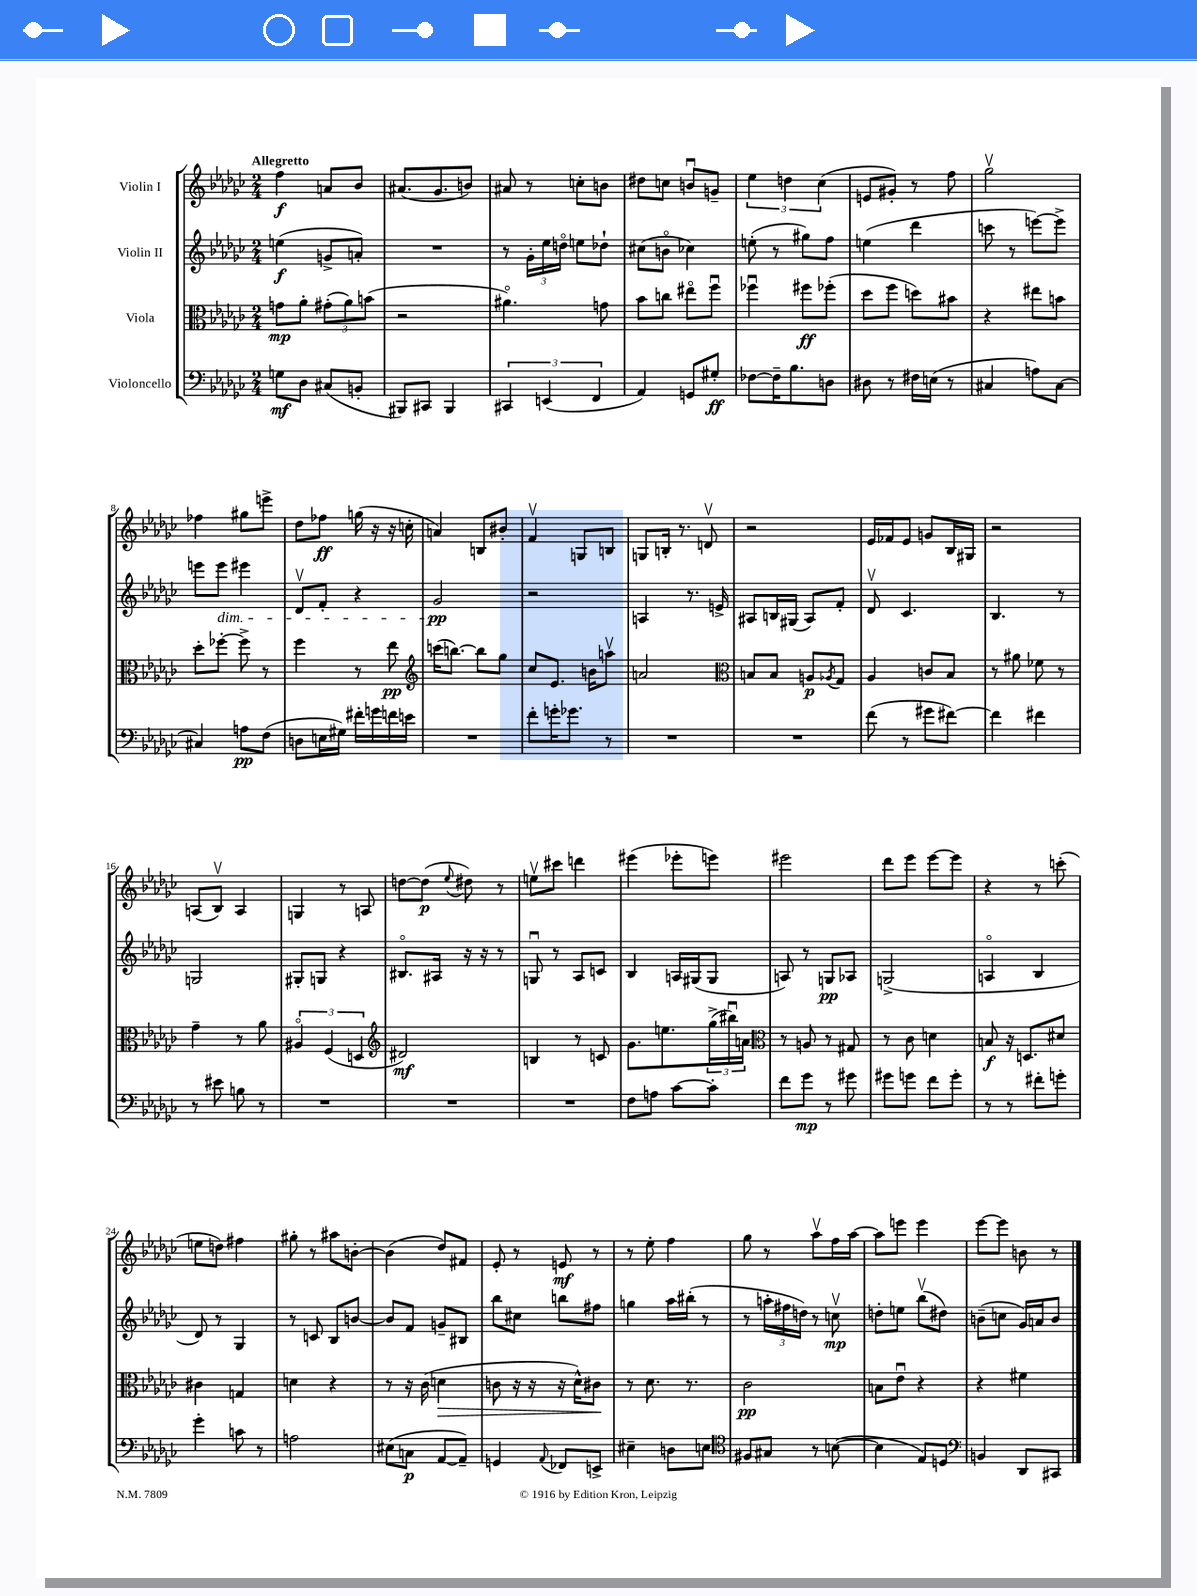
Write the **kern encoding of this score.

**kern	**kern	**kern	**kern
*staff4	*staff3	*staff2	*staff1
*clefF4	*clefC3	*clefG2	*clefG2
*k[b-e-a-d-g-c-]	*k[b-e-a-d-g-c-]	*k[b-e-a-d-g-c-]	*k[b-e-a-d-g-c-]
*M2/4	*M2/4	*M2/4	*M2/4
8G	8g	(4ee	4ff
8D-	8a-'	.	.
(8C#	(12g#'	8g^	8a
.	12a-)	.	.
8BB'	.	8a')	8b-
.	(12b	.	.
=	=	=	=
8BBB#)	2r	2r	(8.a#
8CC#	.	.	.
.	.	.	8.g-
4BBB#	.	.	.
.	.	.	8b)
=	=	=	=
6CC#	4.a#o)	8r	8a#
.	.	24g-'	8r
(6EE	.	24ee-	.
.	.	24ddo	.
.	.	8ee	8cc'
6FF	.	.	.
.	8g	8dd-`	8b
=	=	=	=
4AA-)	8b-	(8cc#	8dd#
.	8cc	8bo	8cc
8GG	8ee#o	4cc-)	8bu
8G#'	8ffu	.	8g~
=	=	=	=
[8F-	4ff-u	(8ee'	6ee-
16F-~]	.	8r	.
.	.	.	6dd
8.B-	.	.	.
.	8ff#	8gg#)	.
.	.	.	(6cc-
8D	(8ff-'	8ff	.
=	=	=	=
8D#	8dd-	(4ee	8e
8r	8ff	.	8g#')
16F#	8dd)	4ddd-	8r
(16E	.	.	.
8r	8b#	.	8ff
=	=	=	=
4C#	4r	8ccc	2gg-v
.	.	8r	.
8A)	8ee#	[8eee)	.
[8C#	8b	8eee^]	.
=	=	=	=
4C#]	8dd-'	8eee	4ff-
.	[8ff-'	8eee	.
8A	8ff-^]	4eee#	8gg#
(8F	8r	.	8eee^
=	=	=	=
8D	4ff	8d-v	8dd-
16E	.	8f'	8ff-
16G#)	.	.	.
16f#'	8r	4r	(16gg
16g	.	.	16r
16f	8ee-	.	16r
16e	.	.	16cc'
=	=	=	=
*	*clefG2	*	*
2r	(16ccc	2g-	4a)
.	[8.bb)	.	.
.	8bb]	.	8B
.	8gg-	.	8b#'
=	=	=	=
8f'	8cc-	2r	4fv
16g'	8.e-	.	.
8.g-	.	.	.
.	.	.	8G
.	16b	.	.
8r	8aav	.	8B
=	=	=	=
2r	2a	4A	8G
.	.	.	16B'
.	.	.	8.r
.	.	8.r	.
.	.	.	8dv
.	.	16e^	.
=	=	=	=
*	*clefC3	*	*
2r	8B	8A#	2r
.	8B	16B	.
.	.	(16G#	.
.	8A	8A#)	.
.	8qA-	.	.
.	8G-	8f'	.
=	=	=	=
(8f	4A-	8d-v	16e-
.	.	.	16f-
8r	.	4.c-	8e-
8g#	8c	.	8g
[8f#)	8B-	.	16B-
.	.	.	16G#
=	=	=	=
4f#]	8r	4.B-	2r
.	8a#	.	.
4f#	8f-	.	.
.	8r	8r	.
=	=	=	=
8r	4g-~	2G	(8A
8e#	.	.	8B-v)
8B	8r	.	4A
8r	8a-	.	.
=	=	=	=
2r	6A#o	8G#'	4G
.	.	8G	.
.	(6F	.	.
.	.	4r	8r
.	6D	.	.
.	.	.	8A
=	=	=	=
*	*clefG2	*	*
2r	2d#)	8.B#o	[8dd
.	.	.	(8dd]
.	.	16A#	.
.	.	.	8qqee-
.	.	16r	8dd#)
.	.	16r	.
.	.	8r	8r
=	=	=	=
2r	4B	8Gu	8eev
.	.	8r	8ccc#
.	8r	8A-	4ddd
.	8c	8c	.
=	=	=	=
8F	8.g-	4B-	(4eee#
8A	.	.	.
.	8.ee	.	.
[8c-	.	16A	8eee-'
.	.	(16G#	.
8c-']	(24gg-^	8G#	8eee)
.	24bb#u)	.	.
.	24a	.	.
=	=	=	=
*	*clefC3	*	*
8f	8r	8A)	2eee#
8g-	8A	8r	.
8r	8r	8G	.
8g#	8G#	8A-	.
=	=	=	=
8g#	8r	(2G^	8ddd-
8g	8c-	.	8eee-
8f	4d	.	[8eee-
8g'	.	.	8eee-]
=	=	=	=
8r	8B	4Ao	4r
8r	16r	.	.
.	8.D	.	.
8f#'	.	4B-	8r
8g'	8d#	.	(8ccc'
=	=	=	=
4g-'	4c#	8d-)	8ee
.	.	8r	8dd)
8c	4G	4G-	4ff#
8r	.	.	.
=	=	=	=
2A	4d	8r	8gg#'
.	.	8c	8r
.	4r	8B-	8aa#
.	.	[8b	[8b'
=	=	=	=
(8E#	8r	8b]	(4b]
8C	16r	8f	.
.	(16c-	.	.
[8AA-	4d	8g~	8dd-)
8AA-~])	.	8B#	8f#
=	=	=	=
4GG	8c	8bb-	8e-'
.	16r	8cc#	8r
.	16r	.	.
8qqAA-	.	.	.
8FF-	16r	8bb	8e
.	16d-^^)	.	.
8EE^	8c#	8ff#	8r
=	=	=	=
4E#~	8r	4gg	8r
.	8.d-	.	8ee-'
8D	.	16aa-	4ff
.	8.r	(16bb#'	.
8E	.	8r	.
=	=	=	=
*clefC4	*	*	*
8F#	2c-	8r	8gg-
8G#	.	24aa'	8r
.	.	24ff#	.
.	.	24dd)	.
8r	.	8r	8aa-v
([8B	.	8ccv	16ff
.	.	.	[16aa-
=	=	=	=
4B]	8B	8dd'	8aa-]
.	8e-u	8ee	8eee
8E-)	4r	(8bb-v	4eee
8D	.	8dd#)	.
=	=	=	=
*clefF4	*	*	*
4BB	4r	(8b~	[8eee-
.	.	8cc	8eee-]
8DD-	4f#	16g-)	8b
.	.	16a	.
8CC#	.	8b	8r
==	==	==	==
*-	*-	*-	*-
